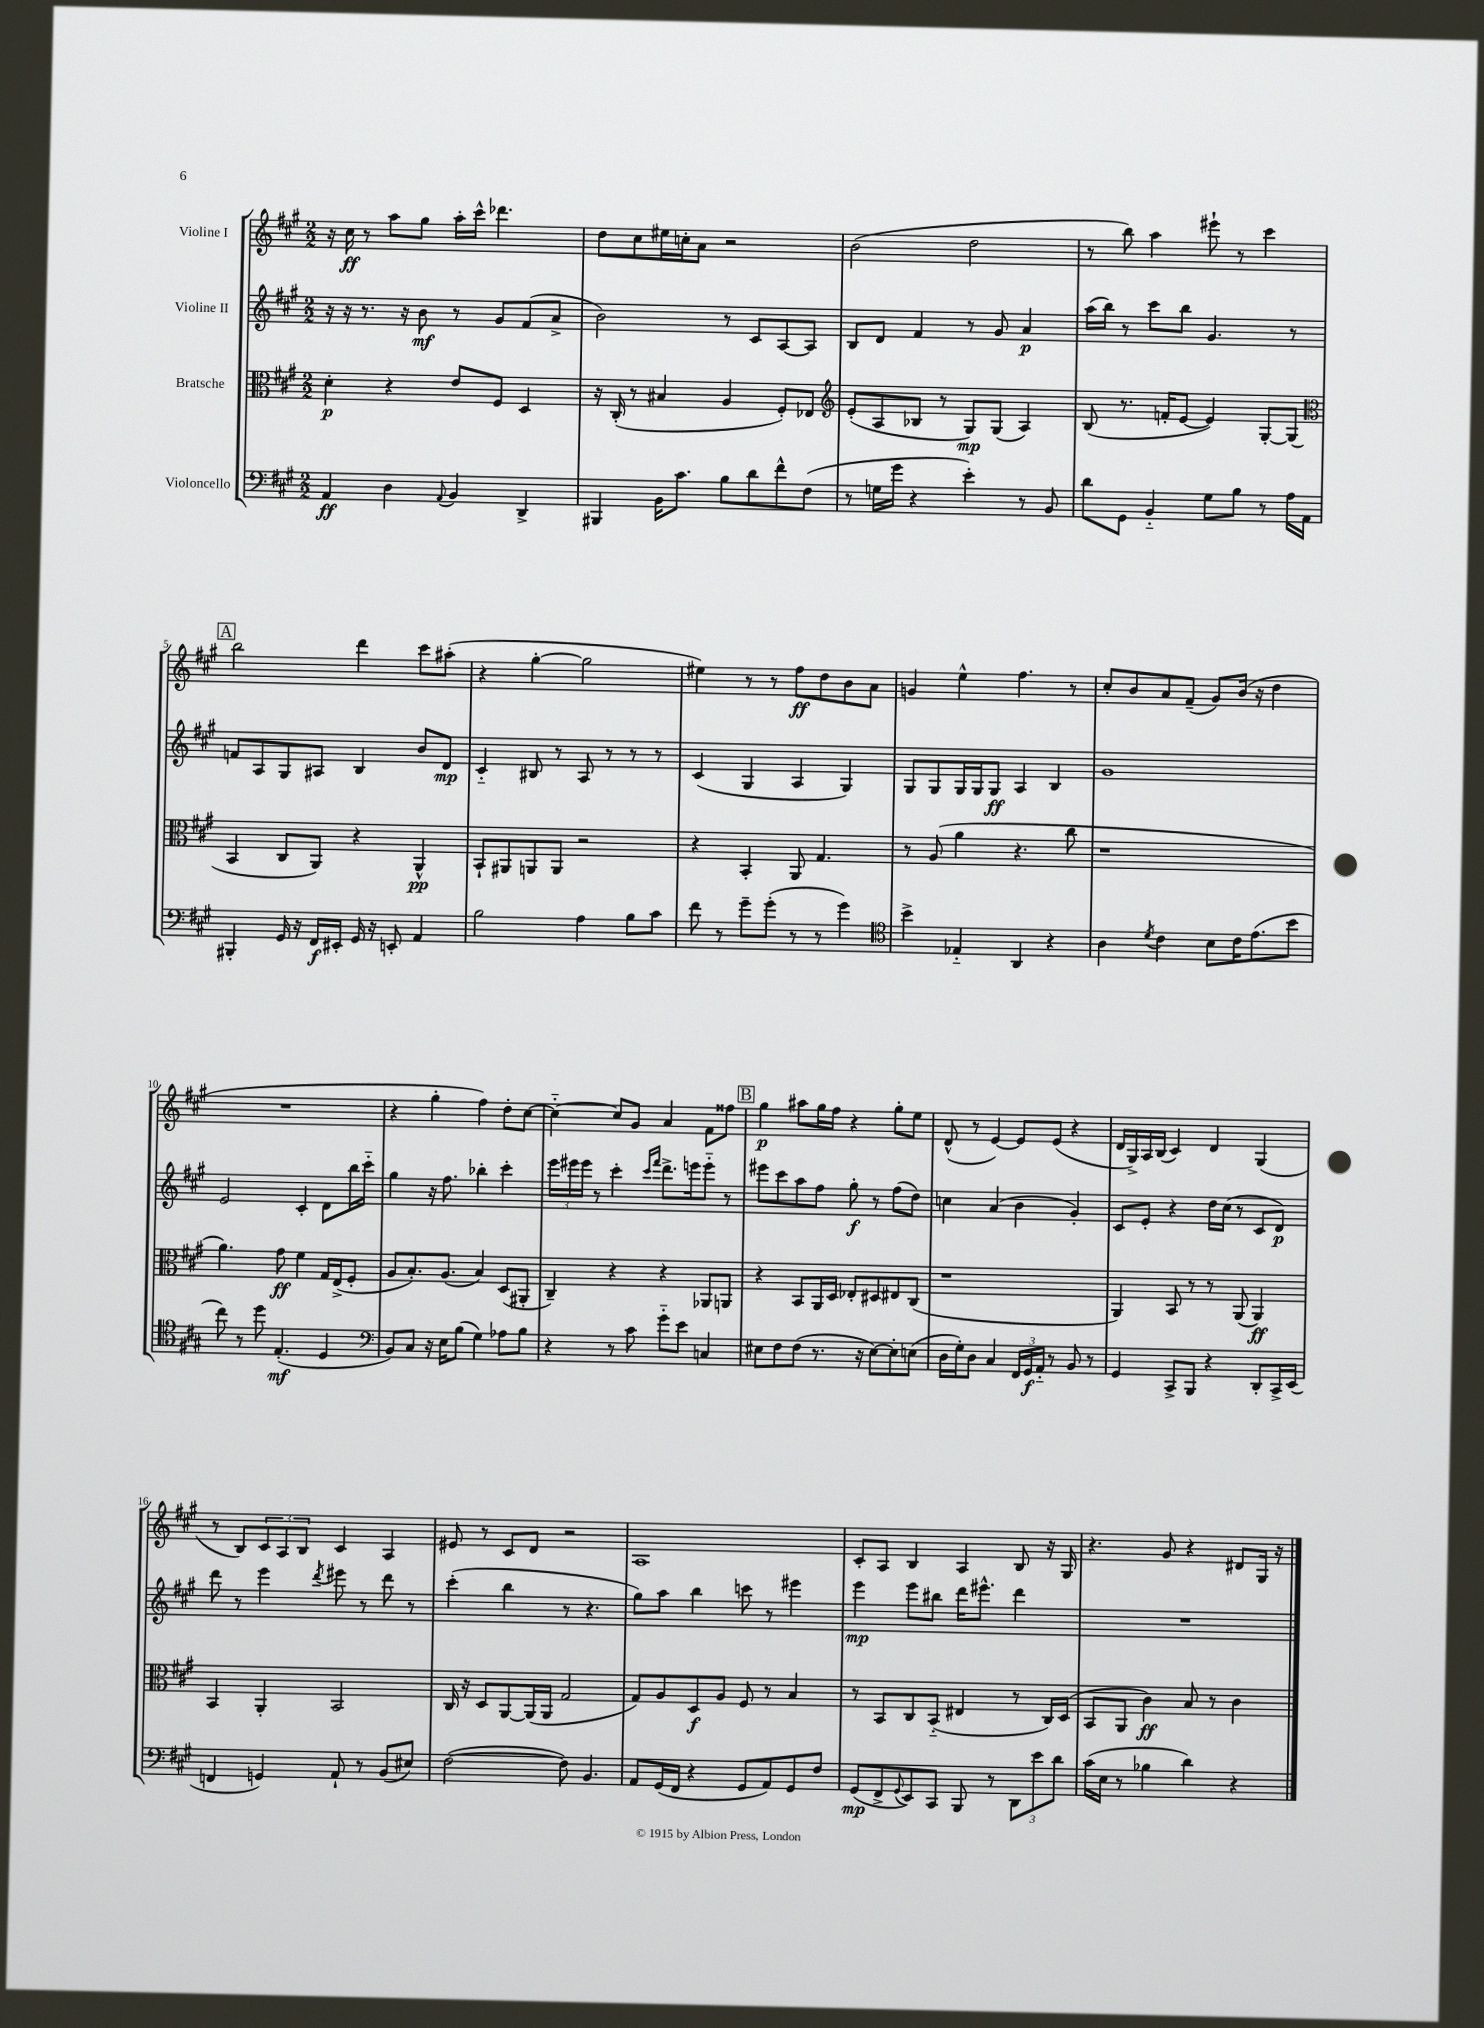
<<
\new StaffGroup <<
\new Staff = "s0" \with { instrumentName = "Violine I" } {
    \clef treble \key a \major \numericTimeSignature \time 2/2
    r16 cis''16\ff r8 a''8 gis''8 a''16-. cis'''16-^ des'''4. |
    d''8 cis''8 eis''16 c''16-. a'8 r2 |
    b'2( d''2 |
    r8 b''8) a''4 eis'''8-! r8 cis'''4 |
    \mark \markup { \box "A" } b''2 d'''4 cis'''8 ais''8-.( |
    r4 gis''4~-. gis''2 |
    eis''4) r8 r8 fis''8\ff d''8 b'8 a'8 |
    g'4 e''4-^ fis''4. r8 |
    cis''8-. b'8 a'8 fis'8--( gis'8) b'16( r16 d''4 |
    R1 |
    r4 gis''4-. fis''4) d''8-. cis''8~ |
    cis''4~-_ cis''8 gis'8 a'4 fis'8 fisis''8 |
    \mark \markup { \box "B" } gis''4\p ais''8 gis''16 fis''16 r4 gis''8-. e''8 |
    d'8-^( r8 e'4~) e'8 e'8( r4 |
    d'16 gis16->) a16 b16( cis'4) d'4 gis4( |
    r8 b8) \tuplet 3/2 { cis'8 a8 b8 } cis'4 a4 |
    eis'8 r8 cis'8 d'8 r2 |
    a1 |
    cis'8-. a8 b4 a4 b8 r16 gis16 |
    r4. gis'8 r4 dis'8 gis16 r16 \bar "|." |
}
\new Staff = "s1" \with { instrumentName = "Violine II" } {
    \clef treble \key a \major \numericTimeSignature \time 2/2
    r16 r16 r8. r16 b'8\mf r8 gis'8 fis'8( a'8-> |
    b'2) r8 cis'8 a8~ a8 |
    b8 d'8 fis'4 r8 gis'8 a'4\p |
    a''16( b''16) r8 cis'''8 b''8 gis'4. r8 |
    \mark \markup { \box "A" } f'8 a8 gis8 ais8 b4 b'8 d'8\mp |
    cis'4-_ bis8 r8 a8 r8 r8 r8 |
    cis'4( gis4 a4 gis4) |
    gis8 gis8 gis16 gis16 gis8\ff a4 b4 |
    gis'1 |
    e'2 cis'4-. d'8 b''16 cis'''16-_ |
    gis''4 r16 fis''8. bes''4-. cis'''4-. |
    \tuplet 3/2 { e'''16 eis'''16 eis'''16 } r8 cis'''4-. \grace { cis'''16 fis'''16 } d'''8.-> e'''16 e'''8-_ r8 |
    \mark \markup { \box "B" } eis'''8 cis'''8 a''8 fis''8 gis''8-.\f r8 fis''8( d''8) |
    c''4 a'4( b'4 gis'4-.) |
    cis'8 e'8-. r4 d''16 cis''16( r8 cis'8 d'8\p) |
    d'''8 r8 e'''4 \acciaccatura { d'''8 } eis'''8 r8 d'''8 r8 |
    cis'''4-.( b''4 r8 r4. |
    gis''8) a''8 b''4 c'''8 r8 eis'''4 |
    e'''4\mp e'''8 bis''8 d'''16 eis'''8.-^ d'''4 |
    R1 \bar "|." |
}
\new Staff = "s2" \with { instrumentName = "Bratsche" } {
    \clef alto \key a \major \numericTimeSignature \time 2/2
    d'4-.\p r4 e'8 fis8 d4 |
    r16 cis16-.( r8 bis4 a4 fis8-.) ees8 |
    \clef treble e'8-.( a8 bes8 r8 gis8\mp) gis8( a4) |
    b8( r8. f'16-. e'8~ e'4) gis8~-. gis8( |
    \mark \markup { \box "A" } \clef alto b,4 cis8 a,8) r4 a,4-^\pp |
    b,8-! ais,8 a,8 a,8 r2 |
    r4 b,4-. a,8 gis4. |
    r8 a8( a'4 r4. cis''8 |
    r1 |
    a'4.) gis'8\ff fis'4 gis16 e16->( fis8-. |
    a8 b8.-.) a8.( b4) d8( ais,8-. |
    cis4--) r4 r4 aes,8 a,8 |
    \mark \markup { \box "B" } r4 b,8 a,16 d16 ees8-. dis8 eis8 cis8( |
    r1 |
    a,4) b,8 r8 r8 a,8( a,4\ff) |
    b,4 a,4-. b,2 |
    cis16 r16 d8 a,8~ a,16( a,16 gis2 |
    gis8) a8 d8\f a8 fis8 r8 b4 |
    r8 b,8 cis8 b,8-_( eis4 r8 cis16) d16( |
    b,8 a,8 cis'4\ff) b8 r8 cis'4 \bar "|." |
}
\new Staff = "s3" \with { instrumentName = "Violoncello" } {
    \clef bass \key a \major \numericTimeSignature \time 2/2
    a,4\ff d4 \appoggiatura { a,8 } b,4 d,4-> |
    bis,,4 b,16 cis'8. b8 d'8 fis'8-^ fis8( |
    r8 g16 gis'16 r4 e'4-.) r8 b,8 |
    d'8 gis,8 b,4-_ gis8 b8 r8 a16 a,16 |
    \mark \markup { \box "A" } bis,,4-. gis,16 r16 fis,16\f eis,16-. gis,16 r16 e,8-. a,4 |
    b2 a4 b8 cis'8 |
    fis'8 r8 gis'8-- gis'8-.( r8 r8 gis'4) |
    \clef tenor b'4-> ees4-_ a,4 r4 |
    a4 \acciaccatura { d'8 } cis'4 b8 cis'16 e'8.( b'8 |
    cis''8) r8 d''8 e4.-.\mf( d4 |
    \clef bass b,8) cis8 r16 e16 b8( gis4) aes8 b8 |
    r4 r8 cis'8 gis'8-_ e'8 c4 |
    \mark \markup { \box "B" } eis8 fis8 fis8( r8. r16 eis8~) eis8-. e8( |
    d16 gis16-.) d8 cis4 \tuplet 3/2 { fis,16 gis,16\f a,16-_ } r8 b,8 r8 |
    gis,4 cis,8-> b,,8 r4 d,8-. cis,16-> e,16( |
    f,4 g,4) a,8-! r8 b,8( eis8) |
    fis2~( fis8) b,4. |
    a,8 gis,16( fis,16 r4 gis,8 a,8) gis,8 fis8 |
    gis,8\mp( fis,8-> \appoggiatura { gis,8 } e,8) cis,8 b,,8 r8 \tuplet 3/2 { d,8 e'8 d'8 } |
    cis'16( e16 r8 bes4 d'4) r4 \bar "|." |
}
>>
>>
